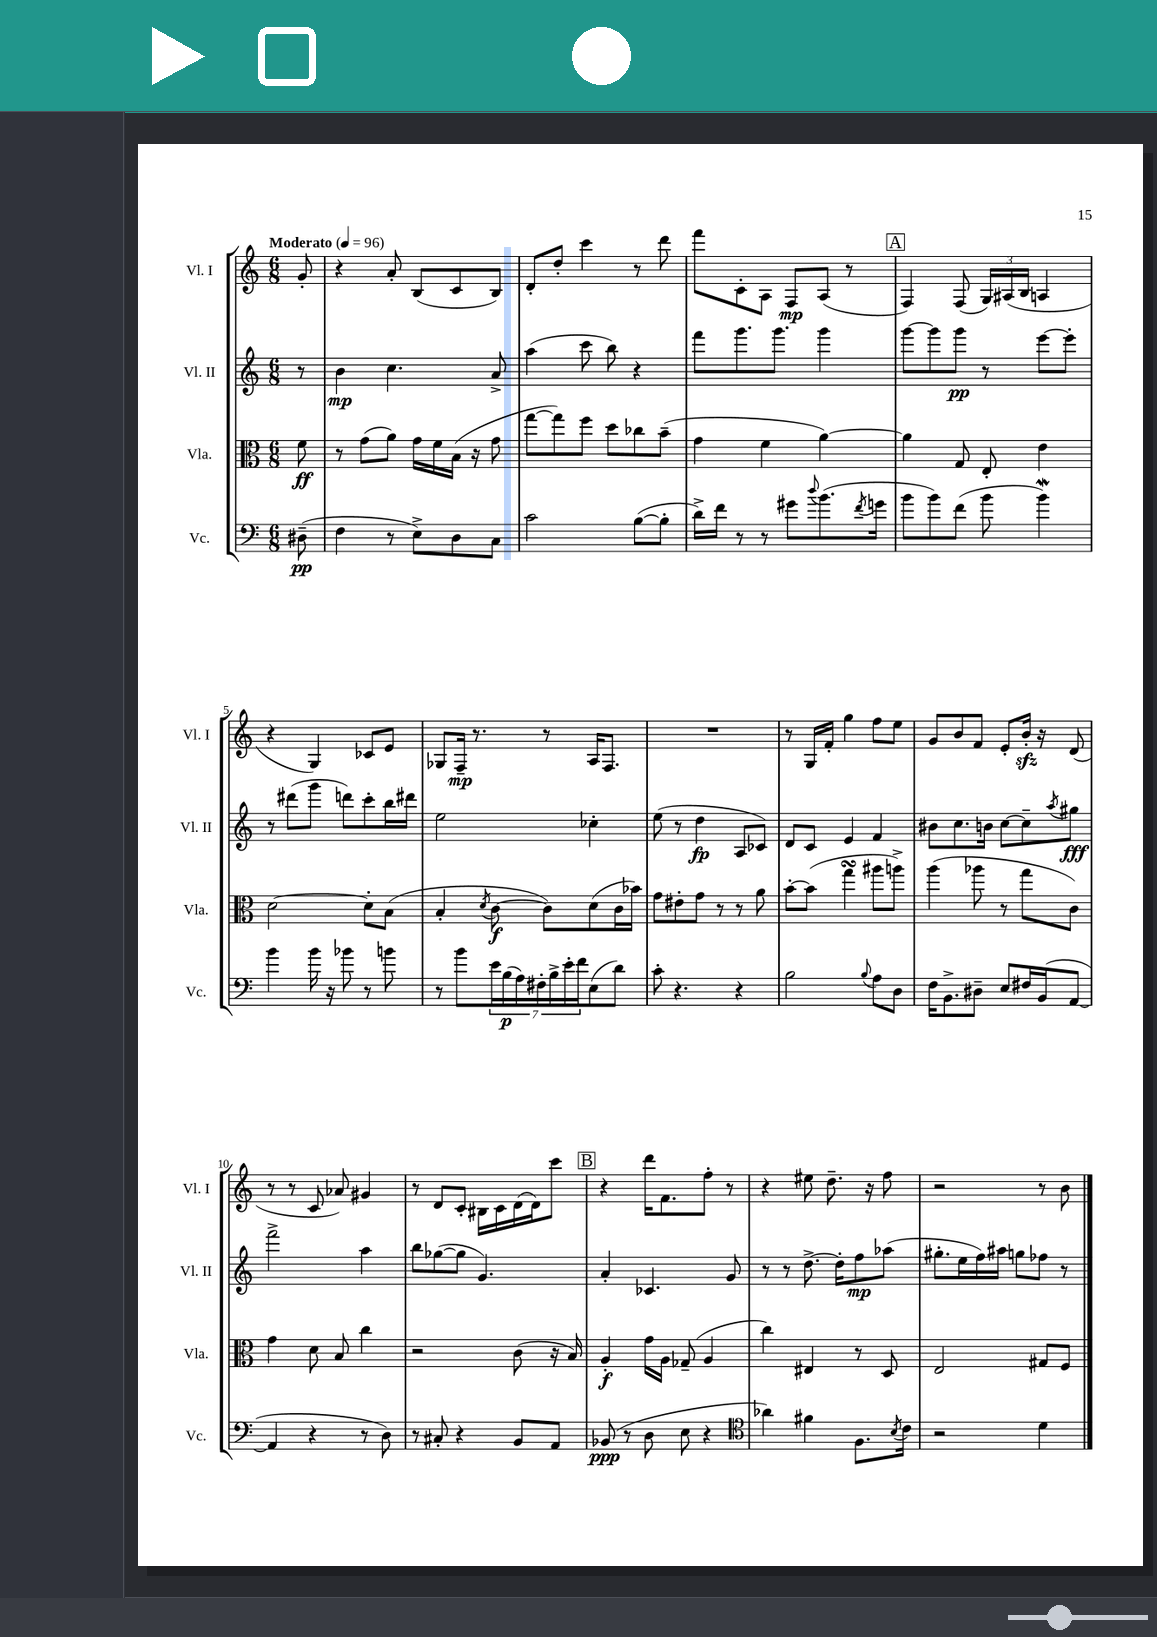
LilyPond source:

<<
\new StaffGroup <<
\new Staff = "s0" \with { instrumentName = "Vl. I" shortInstrumentName = "Vl. I" } {
    \clef treble \key c \major \numericTimeSignature \time 6/8 \partial 8 \tempo "Moderato" 4 = 96
    g'8-. |
    r4 a'8-. b8( c'8 b8) |
    d'8-. d''8-. c'''4 r8 d'''8 |
    f'''8 c'8-. a8 f8\mp a8( r8 |
    \mark \markup { \box "A" } f4) f8( \tuplet 3/2 { g16) ais16( b16 } a4 |
    r4 g4) ces'8 e'8 |
    ges8 f16--\mp r8. r8 a16 f8. |
    R2. |
    r8 g16 f'16-. g''4 f''8 e''8 |
    g'8 b'8 f'8 e'8-. b'16-.\sfz r16 d'8( |
    r8 r8 c'8 aes'8) gis'4 |
    r8 d'8 c'8-. bis16 c'16 d'16( d'16) c'''8 |
    \mark \markup { \box "B" } r4 d'''16 f'8. f''8-. r8 |
    r4 eis''8 d''8.-- r16 f''8 |
    r2 r8 b'8 \bar "|." |
}
\new Staff = "s1" \with { instrumentName = "Vl. II" shortInstrumentName = "Vl. II" } {
    \clef treble \key c \major \numericTimeSignature \time 6/8 \partial 8
    r8 |
    b'4\mp c''4. a'8-> |
    a''4( c'''8 b''8) r4 |
    f'''8 g'''8. g'''8. g'''4 |
    \mark \markup { \box "A" } g'''8~ g'''8 g'''8\pp r8 e'''8~ e'''8-. |
    r8 dis'''8( g'''8 d'''8) c'''8-. b''16 dis'''16 |
    e''2 ces''4-. |
    e''8( r8 d''4\fp a8 ces'8) |
    d'8 c'8 e'4 f'4 |
    bis'8 c''8. b'16 c''8~ c''8-- \acciaccatura { a''8 } gis''8\fff |
    f'''2-> a''4 |
    b''8 ges''8~( ges''8 g'4.) |
    \mark \markup { \box "B" } a'4-. ces'4. g'8 |
    r8 r8 d''8.~-> d''16-. f''8\mp aes''8( |
    gis''8.-. e''16 f''16) ais''16 g''8 fes''8 r8 \bar "|." |
}
\new Staff = "s2" \with { instrumentName = "Vla." shortInstrumentName = "Vla." } {
    \clef alto \key c \major \numericTimeSignature \time 6/8 \partial 8
    f'8\ff |
    r8 g'8( a'8) g'16 f'16 b16( r16 g'8 |
    g''8~ g''8) f''8 d''8 ces''8 b'8--( |
    g'4 f'4 a'4~) |
    \mark \markup { \box "A" } a'4 g8 e8-. e'4 |
    d'2~ d'8-. b8( |
    b4-. \acciaccatura { d'8 } c'8~\f c'8) d'8( c'16 bes'16) |
    g'8 eis'8-. g'8 r8 r8 a'8 |
    b'8~-. b'8( g''4\turn ais''8 a''8->) |
    a''4( aes''8 r8 g''8 c'8) |
    g'4 d'8 b8 c''4 |
    r2 c'8( r16 b16) |
    \mark \markup { \box "B" } a4-.\f g'16 a16 ges8--( a4 |
    c''4) eis4 r8 d8 |
    e2 gis8 f8 \bar "|." |
}
\new Staff = "s3" \with { instrumentName = "Vc." shortInstrumentName = "Vc." } {
    \clef bass \key c \major \numericTimeSignature \time 6/8 \partial 8
    dis8--\pp( |
    f4 r8 e8->) d8 c8 |
    c'2 b8~( b8-. |
    d'16->) f'16 r8 r8 gis'8 \appoggiatura { d''8 } b'8.( \acciaccatura { f'8 } g'16 |
    \mark \markup { \box "A" } b'8 b'8) f'8( b'8 b'4\mordent) |
    b'4 b'16 r16 bes'8 r8 b'8 |
    r8 b'8 \tuplet 7/4 { e'16 b16\p( a16) fis16-. b16-> e'16-. f'16 } e8( d'8) |
    c'8-. r4. r4 |
    b2 \appoggiatura { b8 } a8 d8 |
    f16 b,8.-> dis8-- e8 fis16 b,16( a,8~ |
    a,4 r4 r8 d8) |
    r8 cis8-. r4 b,8 a,8 |
    \mark \markup { \box "B" } bes,8\ppp( r8 d8 e8 r4 |
    \clef tenor aes'4) fis'4 f8. \acciaccatura { b8 } c'16 |
    r2 d'4 \bar "|." |
}
>>
>>
